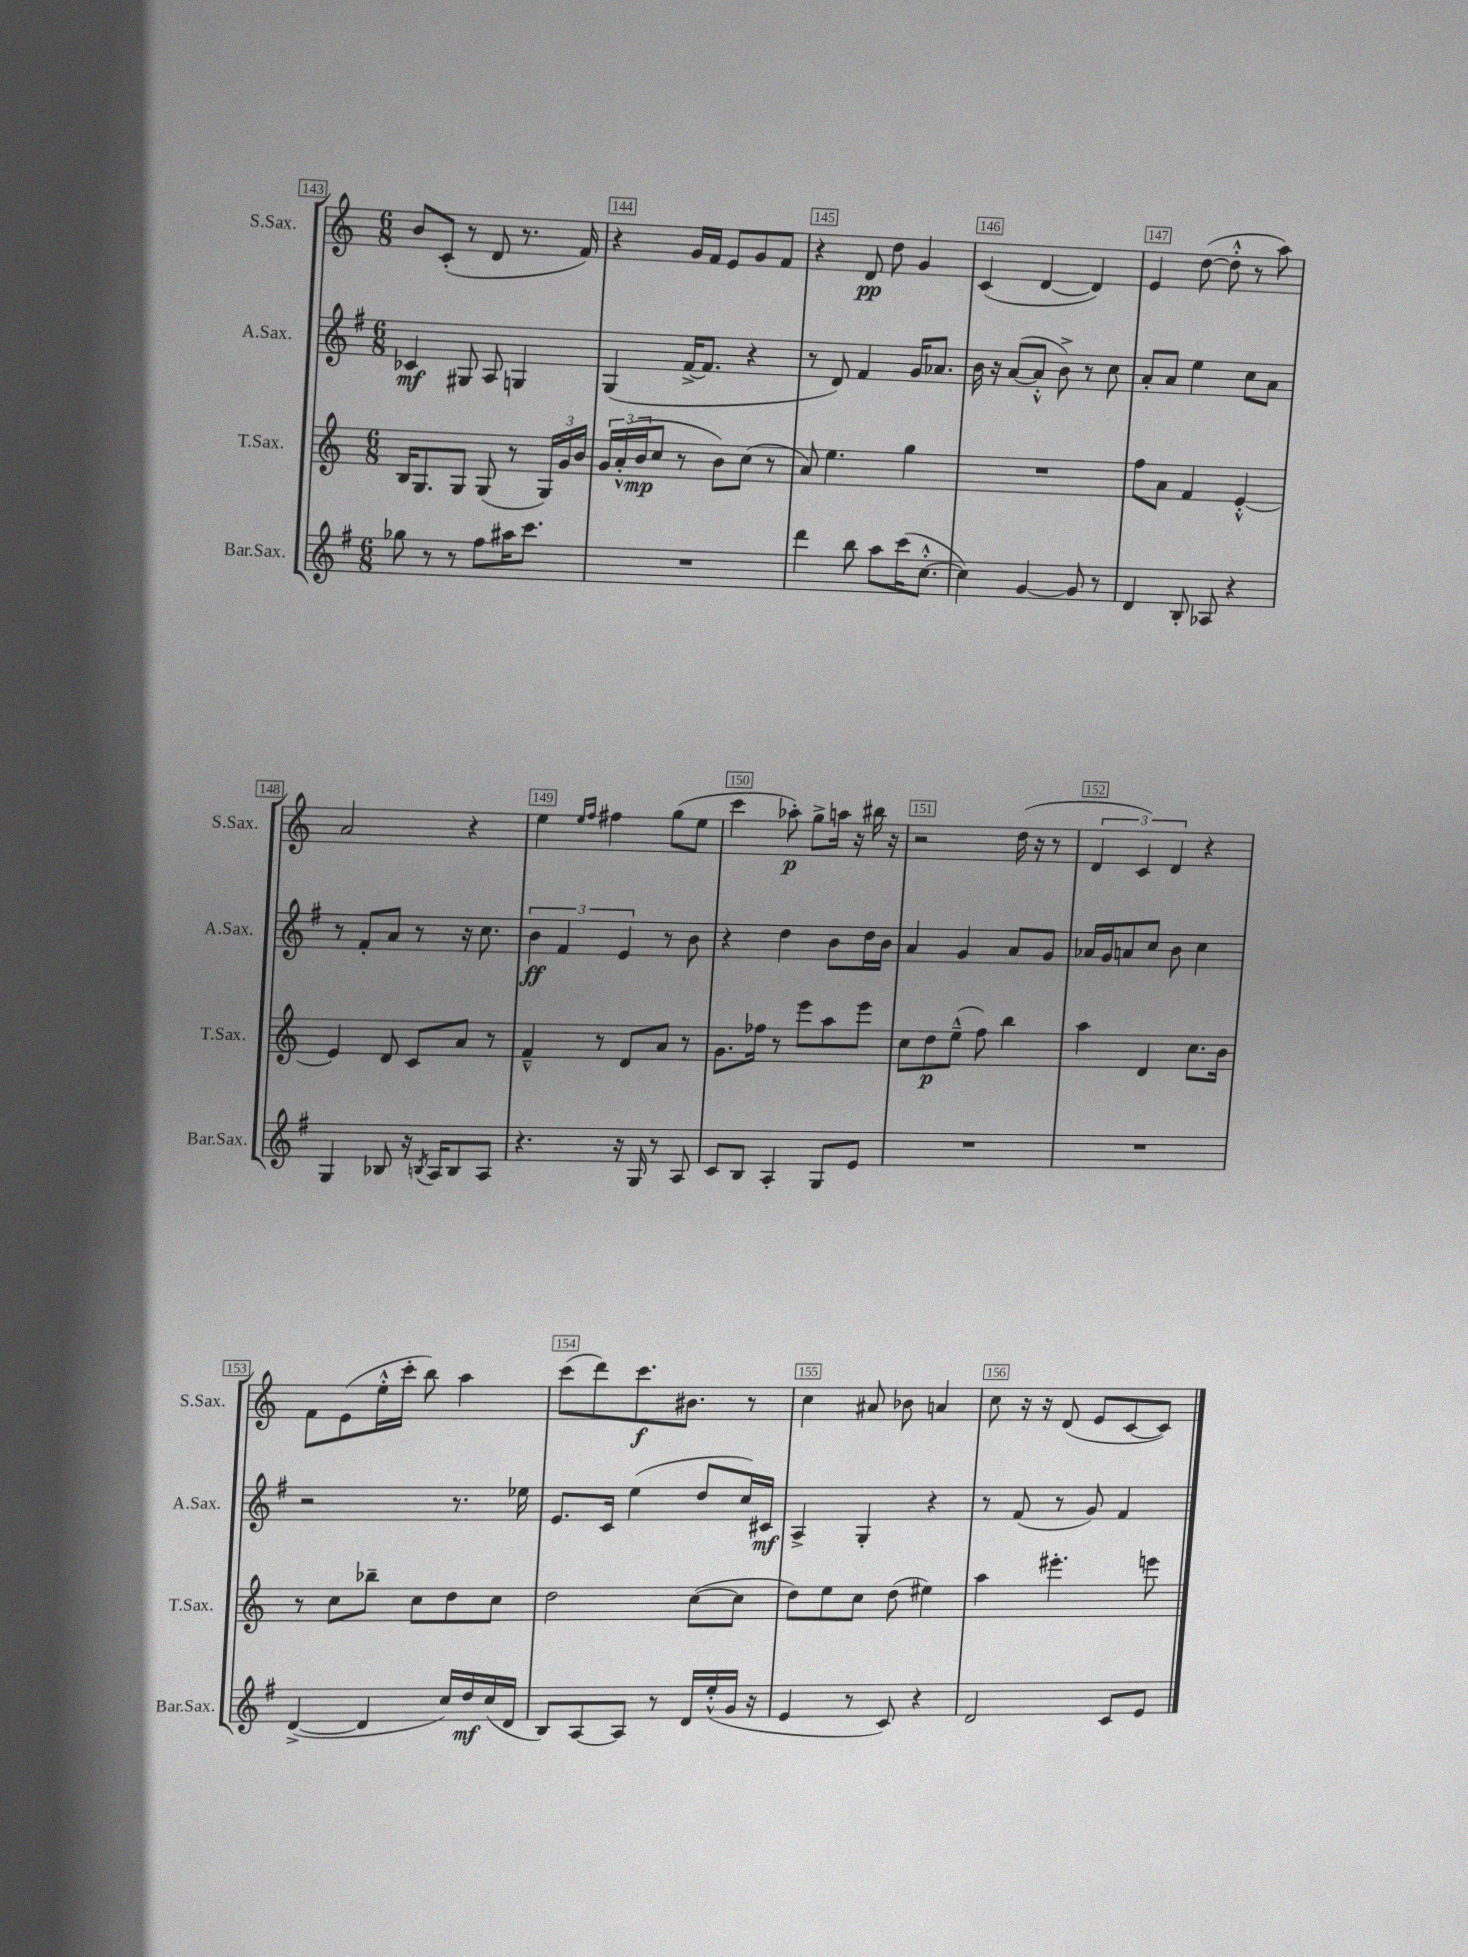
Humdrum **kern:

**kern	**kern	**kern	**kern
*staff4	*staff3	*staff2	*staff1
*clefG2	*clefG2	*clefG2	*clefG2
*k[f#]	*k[]	*k[f#]	*k[]
*M6/8	*M6/8	*M6/8	*M6/8
8gg-	16B	4c-	8b
.	8.G	.	.
8r	.	.	(8c'
8r	8G	8G#	8r
8ff#	(8G	8A	8d
16aa#	8r	4G	8.r
8.ccc	.	.	.
.	24G)	.	.
.	24g	.	.
.	.	.	16f)
.	24b	.	.
=	=	=	=
2.r	24g	(4G	4r
.	(24a'^^	.	.
.	24b	.	.
.	8cc	.	.
.	8r	[16f#^	16g
.	.	8.f#]	16f
.	8b)	.	8e
.	(8cc	4r	8g
.	8r	.	8f
=	=	=	=
4ddd	8a)	8r	4r
.	4.ee	8d)	.
8bb	.	4f#	8d
8aa	.	.	8dd
(16ccc	4gg	16g	4g
[8.cc'^^	.	8.a-	.
=	=	=	=
4cc])	2.r	16b	(4c
.	.	16r	.
.	.	([8a	.
[4g	.	8a'^^]	[4d
.	.	8b^)	.
8g]	.	8r	4d])
8r	.	8cc	.
=	=	=	=
4d	8ff	8a'	4e
.	8a	8a	.
8B'	4f	4ee	([8dd
8A-	.	.	8dd'^^]
4r	[4e'^^	8cc	8r
.	.	8a	8aa)
=	=	=	=
4G	4e]	8r	2a
.	.	8f#'	.
8B-	8d	8a	.
16r	8c	8r	.
8qB	.	.	.
16A	.	.	.
8B	8a	16r	4r
.	.	8.cc	.
8A	8r	.	.
=	=	=	=
4.r	4f~^^	6b	4ee
.	.	6f#	.
.	.	.	16qqee
.	.	.	16qqff
.	8r	.	4ff#
.	.	6e	.
16r	8d	.	.
16G	.	.	.
8r	8a	8r	(8gg
8A	8r	8b	8ee
=	=	=	=
8c	8.g	4r	4ccc
8B	.	.	.
.	16ff-	.	.
4A'	8r	4dd	8aa-')
.	8eee	.	8gg^
8G	8aa	8b	16aa
.	.	.	16r
8e	8eee	16dd	16bb#
.	.	16b	16r
=	=	=	=
2.r	8cc	4a	2r
.	8dd	.	.
.	(8ee~^^	4g	.
.	8ff)	.	.
.	4bb	8a	(16dd
.	.	.	16r
.	.	8g	8r
=	=	=	=
2.r	4aa	16a-	6d
.	.	16g	.
.	.	8a	.
.	.	.	6c)
.	4d	8cc	.
.	.	.	6d
.	.	8b	.
.	8.cc	4cc	4r
.	16b	.	.
=	=	=	=
([4d^	8r	2r	8f
.	8cc	.	(8e
4d]	8bb-~	.	16ee'^^
.	.	.	16ccc'
.	8cc	.	8bb)
16cc)	8dd	8.r	4aa
16dd	.	.	.
(16cc	8cc	.	.
16d	.	16ee-	.
=	=	=	=
8B)	2dd	8.e	(8ccc
[8A	.	.	8ddd)
.	.	16c	.
8A]	.	(4ee	8.ccc
8r	.	.	.
.	.	.	8.b#
16d	([8cc	8dd	.
(16ee'^^	.	.	.
16g	8cc]	16cc)	8r
16r	.	16c#	.
=	=	=	=
4e	8dd)	4A^	4cc
.	8ee	.	.
8r	8cc	4G'	8a#
8c)	(8dd	.	8b-
4r	4ee#)	4r	4a
=	=	=	=
2d	4aa	8r	8cc
.	.	(8f#	16r
.	.	.	16r
.	4.eee#'	8r	(8d
.	.	8g)	8e
8c	.	4f#	[8c
8e	8eee	.	8c])
==	==	==	==
*-	*-	*-	*-
